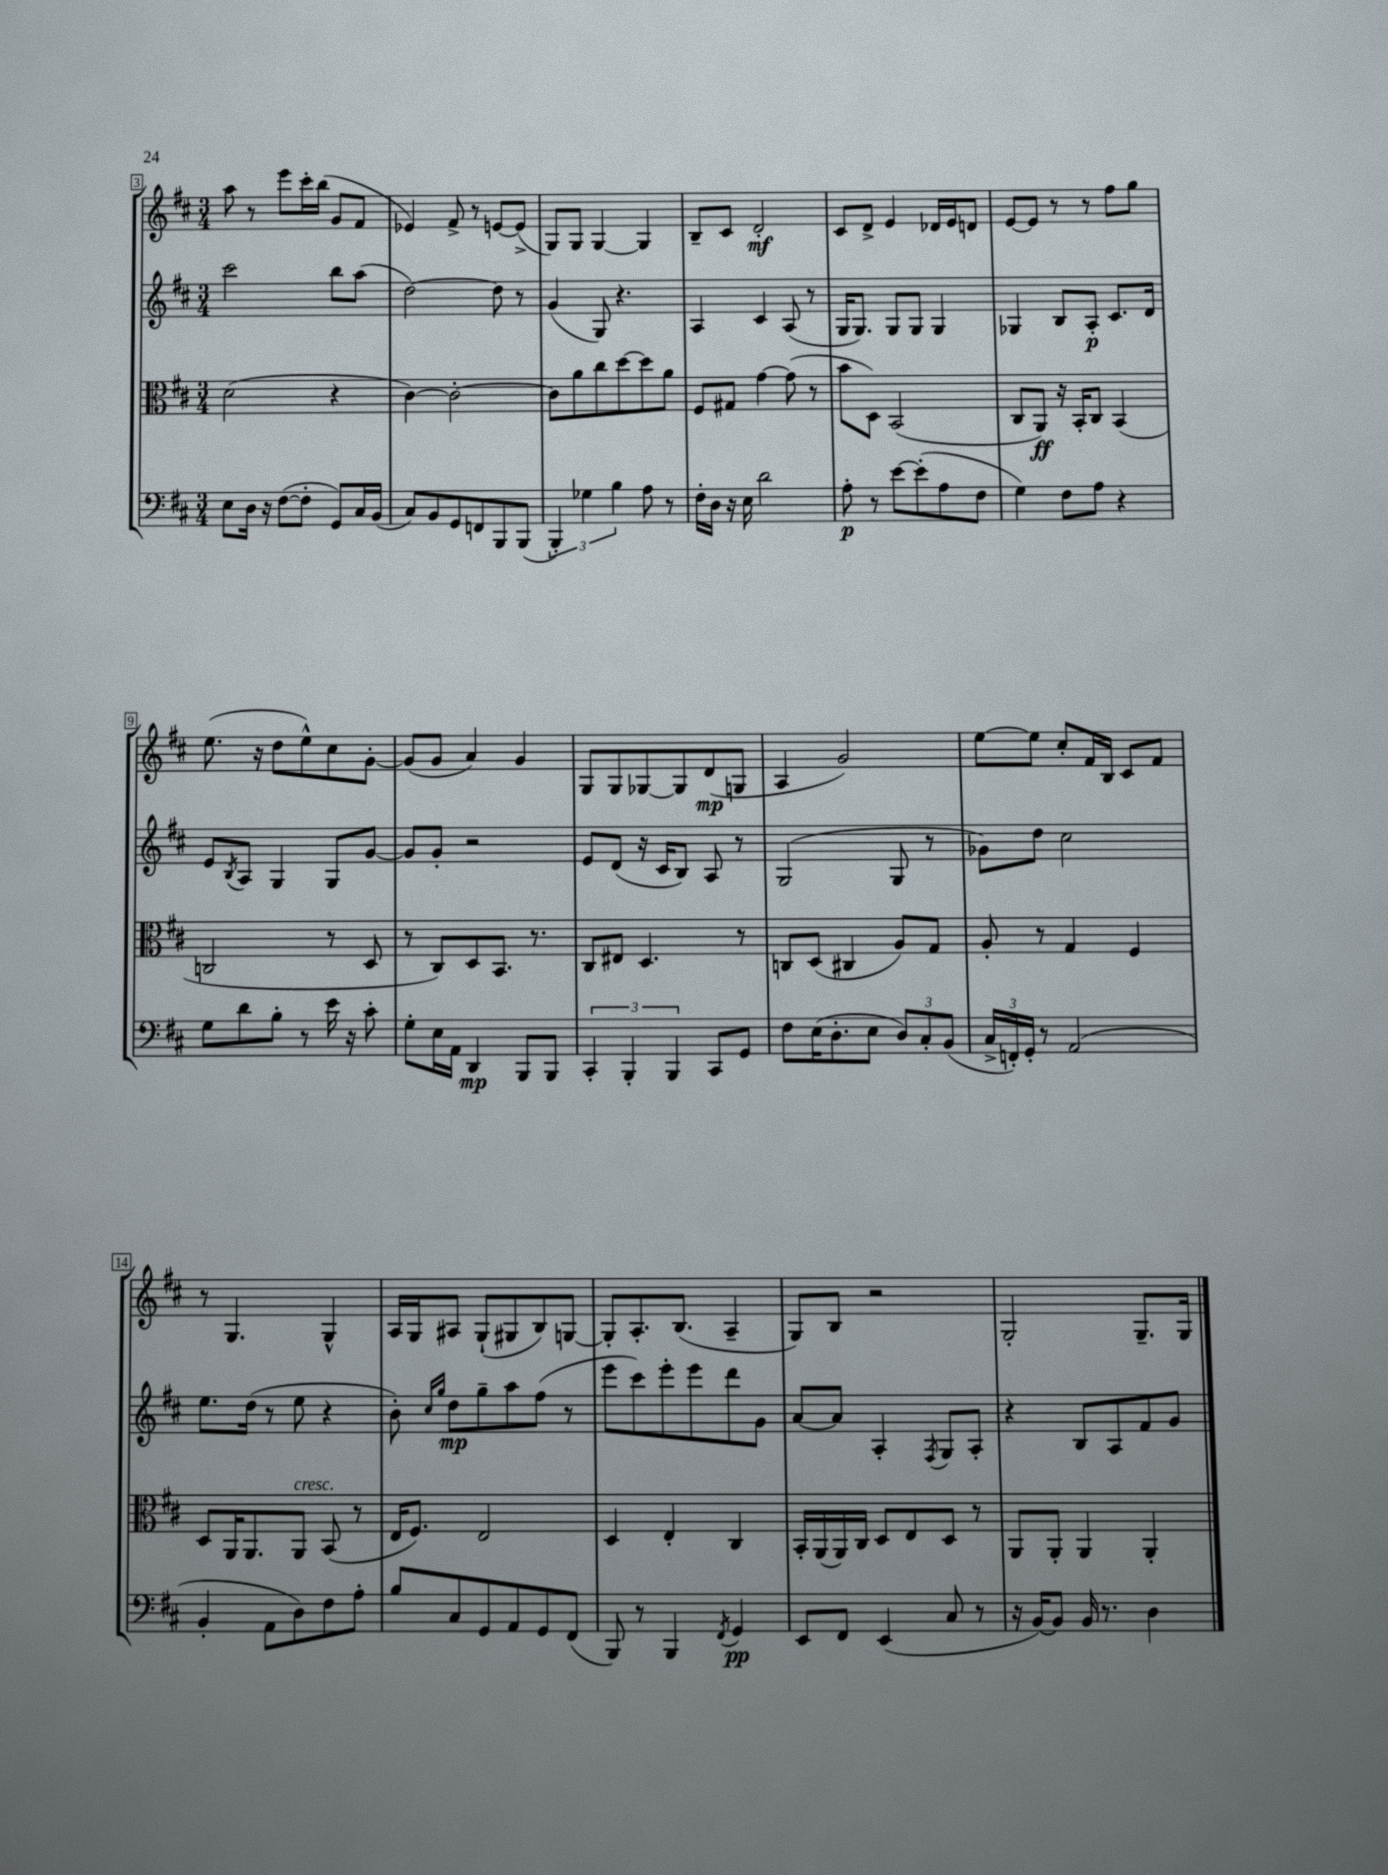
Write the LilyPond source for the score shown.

<<
\new StaffGroup <<
\new Staff = "s0" {
    \clef treble \key d \major \numericTimeSignature \time 3/4
    a''8 r8 e'''8 cis'''16-. b''16( g'8 fis'8 |
    ees'4) fis'8-> r8 e'8~ e'8->( |
    g8) g8 g4~ g4 |
    b8-- cis'8 d'2-.\mf |
    cis'8 d'8-> e'4 des'16 e'16 d'8 |
    e'8~ e'8 r8 r8 fis''8 g''8 |
    e''8.( r16 d''8 e''8-^) cis''8 g'8~-. |
    g'8( g'8 a'4) g'4 |
    g8 g8 ges8~ ges8 d'8\mp( g8 |
    a4 g'2) |
    e''8~ e''8 cis''8-. fis'16 b16 cis'8 fis'8 |
    r8 g4. g4-^ |
    a16 g16 ais8 g8-!( gis8 b8) g8~ |
    g8-. a8.-. b8.( a4-- |
    g8) b8 r2 |
    g2-. g8.-- g16 \bar "|." |
}
\new Staff = "s1" {
    \clef treble \key d \major \numericTimeSignature \time 3/4
    cis'''2 b''8 a''8( |
    d''2~) d''8 r8 |
    g'4( g8) r4. |
    a4 cis'4 a8( r8 |
    g16 g8.) g8 g8 g4 |
    ges4 b8 a8-.\p cis'8. d'16 |
    e'8 \acciaccatura { b8 } a8 g4 g8 g'8~ |
    g'8 g'8-. r2 |
    e'8 d'8( r16 cis'16 b8) a8 r8 |
    g2( g8 r8 |
    ges'8) d''8 cis''2 |
    e''8. d''16( r8 e''8 r4 |
    b'8-.) \grace { cis''16 g''16 } d''8\mp g''8-- a''8 fis''8( r8 |
    e'''8 cis'''8) e'''8-. e'''8 d'''8 g'8 |
    a'8~ a'8 a4-. \acciaccatura { fis8 } g8 a8-. |
    r4 b8 a8 fis'8 g'8 \bar "|." |
}
\new Staff = "s2" {
    \clef alto \key d \major \numericTimeSignature \time 3/4
    d'2( r4 |
    cis'4~) cis'2~-. |
    cis'8 a'8 cis''8 d''8~ d''8 a'8 |
    fis8 gis8 g'4~ g'8( r8 |
    b'8 d8) b,2( |
    cis8 a,8\ff) r16 b,16-. cis8 b,4( |
    c2 r8 d8 |
    r8 cis8) d8 b,8. r8. |
    cis8 eis8 d4. r8 |
    c8 d8( cis4 a8) g8 |
    a8-. r8 g4 fis4 |
    d8 a,16 a,8. a,8^\markup { \italic "cresc." } b,8( r8 |
    e16 fis8.) e2 |
    d4 e4-. cis4 |
    b,16-. a,16( a,16) cis16 d8 e8 d8 r8 |
    a,8 a,8-. a,4 a,4-. \bar "|." |
}
\new Staff = "s3" {
    \clef bass \key d \major \numericTimeSignature \time 3/4
    e8 d16 r16 fis8~( fis8-. g,8) cis16 b,16( |
    cis8) b,8 g,8 f,8 b,,8 b,,8( |
    \tuplet 3/2 { b,,4-.) ges4 b4 } a8 r8 |
    fis16-. d16 r16 e16 d'2 |
    a8-.\p r8 e'8~ e'8-.( a8 fis8 |
    g4) fis8 a8 r4 |
    g8 d'8 b8-. r8 e'16 r16 cis'8-. |
    g8-. e16 a,16 d,4\mp b,,8 b,,8 |
    \tuplet 3/2 { cis,4-. b,,4-. b,,4 } cis,8 g,8 |
    fis8 e16( d8.-. e8 \tuplet 3/2 { d8) cis8-. b,8( } |
    \tuplet 3/2 { cis16-> f,16-.) g,16-. } r8 a,2( |
    b,4-. a,8 d8) fis8 a8-. |
    b8 cis8 g,8 a,8 g,8 fis,8( |
    b,,8) r8 b,,4 \acciaccatura { fis,8 } g,4\pp |
    e,8 fis,8 e,4( cis8 r8 |
    r16 b,16~) b,8 b,16 r8. d4 \bar "|." |
}
>>
>>
\layout { \context { \Score currentBarNumber = #3 \override BarNumber.stencil = #(make-stencil-boxer 0.1 0.3 ly:text-interface::print) } }
